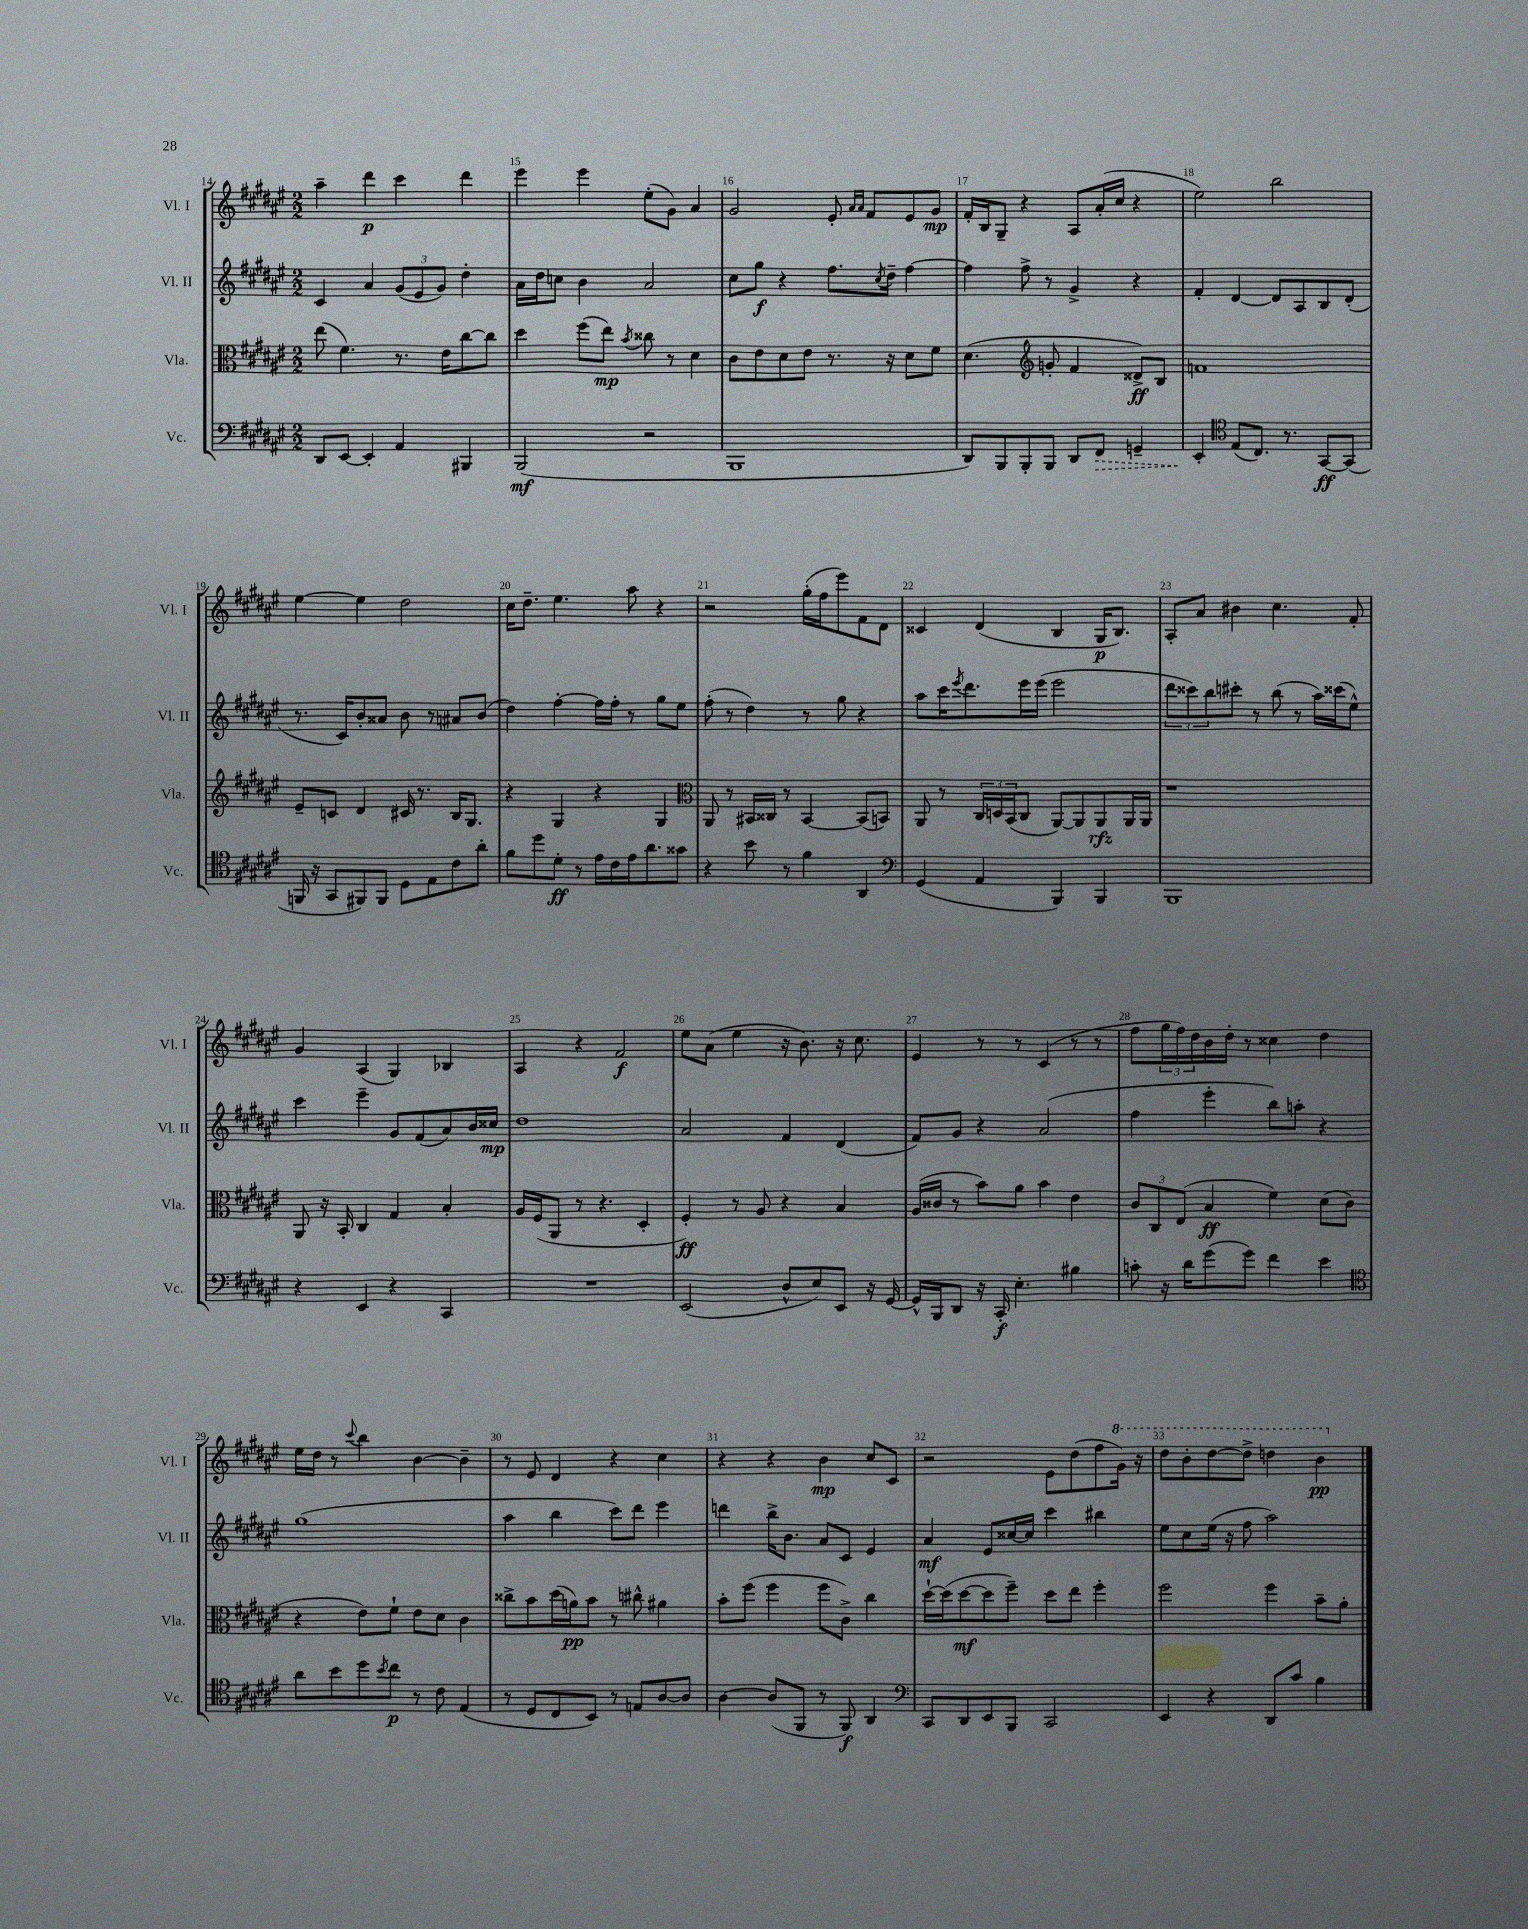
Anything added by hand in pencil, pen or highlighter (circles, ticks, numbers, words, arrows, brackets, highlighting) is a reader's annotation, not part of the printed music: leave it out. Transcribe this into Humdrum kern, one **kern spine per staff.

**kern	**dynam	**kern	**dynam	**kern	**dynam	**kern	**dynam
*part4	*part4	*part3	*part3	*part2	*part2	*part1	*part1
*staff4	*staff4	*staff3	*staff3	*staff2	*staff2	*staff1	*staff1
*I"Vc.	*	*I"Vla.	*	*I"Vl. II	*	*I"Vl. I	*
*I'Vc.	*	*I'Vla.	*	*I'Vl. II	*	*I'Vl. I	*
*clefF4	*	*clefC3	*	*clefG2	*	*clefG2	*
*k[f#c#g#d#a#e#]	*	*k[f#c#g#d#a#e#]	*	*k[f#c#g#d#a#e#]	*	*k[f#c#g#d#a#e#]	*
*M2/2	*	*M2/2	*	*M2/2	*	*M2/2	*
=14	=14	=14	=14	=14	=14	=14	=14
8DD#/L	.	(8ee#\	.	4c#/	.	4aa#~\	.
[8EE#/J	.	4.f#\)	.	.	.	.	.
4EE#'/]	.	.	.	4a#/	.	4ddd#\	p
4AA#/	.	8.r	.	(12g#/L	.	4ccc#\	.
.	.	.	.	12e#/	.	.	.
.	.	.	.	12g#/J)	.	.	.
.	.	16e#\KL	.	.	.	.	.
4BBB#X/	.	[8cc#\	.	4dd#'\	.	4ddd#\	.
.	.	8cc#\J]	.	.	.	.	.
=15	=15	=15	=15	=15	=15	=15	=15
(2BBB/	mf	4dd#\	.	16a#\LL	.	4eee#\	.
.	.	.	.	16dd#\J	.	.	.
.	.	.	.	8ccn\J	.	.	.
.	.	(8ff#\L	.	4b\	.	4eee#\	.
.	.	8ee#\J)	mp	.	.	.	.
.	.	8qb/	.	.	.	.	.
2r	.	8cc##X\	.	2a#/	.	(8ee#'\L	.
.	.	8r	.	.	.	8g#\J)	.
.	.	4d#\	.	.	.	4a#/	.
=16	=16	=16	=16	=16	=16	=16	=16
1BBB	.	8c#\L	.	8cc#\L	.	2g#/	.
.	.	8e#\	.	8gg#\J	f	.	.
.	.	8d#\	.	4r	.	.	.
.	.	8e#\J	.	.	.	.	.
.	.	8.r	.	8.ff#\L	.	8e#'/	.
.	.	.	.	.	.	16qqa#/LL	.
.	.	.	.	.	.	16qqa#/JJ	.
.	.	.	.	.	.	8f#/L	.
.	.	.	.	8qcc#/	.	.	.
.	.	16r	.	16dd#~\Jk	.	.	.
.	.	8d#\L	.	[4ff#\	.	8e#/	.
.	.	8f#\J	.	.	.	8g#/J	mp
=17	=17	=17	=17	=17	=17	=17	=17
8DD#/L)	.	(4.d#\	.	4ff#\]	.	16f#'/LL	.
.	.	.	.	.	.	16B/J	.
8BBB/	.	.	.	.	.	8G#~/J	.
8BBB'/	.	.	.	8ff#^\	.	4r	.
*	*	*clefG2	*	*	*	*	*
8BBB/J	.	8gn'/	.	8r	.	.	.
8DD#/L	.	4f#/	.	4g#^/	.	8A#/L	.
!	!LO:HP:b	!	!	!	!	!	!
8FF#/J	>	.	.	.	.	(16a#'/L	.
.	.	.	.	.	.	16cc#/JJ	.
4GGn~/	.	8d##X^/L)	ff	4r	.	4r	.
.	.	8B/J	.	.	.	.	.
=18	=18	=18	=18	=18	=18	=18	=18
4EE#'/	.	1fn	.	4f#'/	.	2ee#\)	.
*clefC4	*	*	*	*	*	*	*
(8E#/L	]	.	.	[4d#/	.	.	.
8.C#/J)	.	.	.	.	.	.	.
.	.	.	.	8d#/L]	.	2bb\	.
8.r	.	.	.	.	.	.	.
.	.	.	.	8A#/	.	.	.
[8GG#/L	ff	.	.	8B/	.	.	.
(8GG#/J]	.	.	.	(8d#'/J	.	.	.
!!LO:LB:g=z
=19	=19	=19	=19	=19	=19	=19	=19
16FFn/	.	8e#~/L	.	8.r	.	[4ee#\	.
16r	.	.	.	.	.	.	.
8GG#/L	.	8cn/J	.	.	.	.	.
.	.	.	.	16c#/KL)	.	.	.
8FF#X/)	.	4d#/	.	8b'/	.	4ee#\]	.
8FF#/J	.	.	.	8a##X/J	.	.	.
8D#\L	.	16c#X/	.	8b\	.	2dd#\	.
.	.	8.r	.	.	.	.	.
8E#\	.	.	.	8r	.	.	.
8c#\	.	16B/KL	.	8a#X/L	.	.	.
.	.	8.G#/J	.	.	.	.	.
8a#'\J	.	.	.	(8b/J	.	.	.
=20	=20	=20	=20	=20	=20	=20	=20
8f#\L	.	4r	.	4dd#\)	.	16cc#\KL	.
.	.	.	.	.	.	8.dd#~\J	.
8dd#\	.	.	.	.	.	.	.
8d#'\J	ff	4G#/	.	[4ff#'\	.	4.ee#\	.
8r	.	.	.	.	.	.	.
16e#\LL	.	4r	.	16ff#\LL]	.	.	.
16c#\	.	.	.	16ff#'\JJ	.	.	.
16e#\J	.	.	.	8r	.	8aa#\	.
8.a#\	.	.	.	.	.	.	.
.	.	4G#/	.	8gg#\L	.	4r	.
8g##X\J	.	.	.	8ee#\J	.	.	.
=21	=21	=21	=21	=21	=21	=21	=21
*	*	*clefC3	*	*	*	*	*
4r	.	8AA#/	.	(8ff#'\	.	2r	.
.	.	8r	.	8r	.	.	.
8b\	.	16BB#X/LL	.	4dd#\)	.	.	.
.	.	16C##X/JJ	.	.	.	.	.
8r	.	8r	.	.	.	.	.
4f#\	.	[4BB#/	.	8r	.	(16gg#'\LL	.
.	.	.	.	.	.	16ff#\J	.
.	.	.	.	8gg#\	.	8eee#\)	.
4AA#/	.	(8BB#/L]	.	4r	.	8f#\	.
.	.	8BBn/J)	.	.	.	8d#\J	.
=22	=22	=22	=22	=22	=22	=22	=22
*clefF4	*	*	*	*	*	*	*
(4GG#/	.	8AA#/	.	8aa#\L	.	4c##X/	.
.	.	8r	.	16ccc#\K	.	.	.
.	.	.	.	8qeee#/	.	.	.
.	.	.	.	8.ddd#\	.	.	.
4AA#/	.	24C#/LL	.	.	.	(4d#/	.
.	.	24Dn/	.	.	.	.	.
.	.	(24BB/J	.	.	.	.	.
.	.	8C#/J	.	16eee#\L	.	.	.
.	.	.	.	(16eee#\JJ	.	.	.
4BBB/)	.	[8AA#/L)	.	2eee#\	.	4B/	.
.	.	8AA#/]	.	.	.	.	.
4BBB/	.	8AA#/	rfz	.	.	16G#/KL	p
.	.	.	.	.	.	8.B/J)	.
.	.	16AA#/L	.	.	.	.	.
.	.	16AA#/JJ	.	.	.	.	.
=23	=23	=23	=23	=23	=23	=23	=23
1BBB	.	1r	.	12ddd#\L	.	8A#'/L	.
.	.	.	.	12ccc##X\)	.	.	.
.	.	.	.	.	.	8a#/J	.
.	.	.	.	12bb\	.	.	.
.	.	.	.	8ccc#X'\J	.	4b#X\	.
.	.	.	.	8r	.	.	.
.	.	.	.	(8bb\	.	4.cc#\	.
.	.	.	.	8r	.	.	.
.	.	.	.	16aa#\LL)	.	.	.
.	.	.	.	(16ccc##X\J	.	.	.
.	.	.	.	8ee#^^\J)	.	8f#'/	.
!!LO:LB:g=z
=24	=24	=24	=24	=24	=24	=24	=24
4r	.	8AA#/	.	4ccc#\	.	4g#/	.
.	.	16r	.	.	.	.	.
.	.	16BB'/	.	.	.	.	.
4EE#/	.	4C#/	.	4eee#~\	.	(4A#/	.
4r	.	4G#/	.	8g#/L	.	4G#/)	.
.	.	.	.	(8f#/	.	.	.
4CC#/	.	4B'/	.	8a#/)	.	4B-X/	.
.	.	.	.	16b/L	.	.	.
.	.	.	.	16cc##X/JJ	mp	.	.
=25	=25	=25	=25	=25	=25	=25	=25
1r	.	16A#/LL	.	1dd#	.	4A#/	.
.	.	(16F#/J	.	.	.	.	.
.	.	8AA#/J	.	.	.	.	.
.	.	8r	.	.	.	4r	.
.	.	4.r	.	.	.	.	.
.	.	.	.	.	.	2f#/	f
.	.	4D#'/	.	.	.	.	.
=26	=26	=26	=26	=26	=26	=26	=26
(2EE#/	.	4F#'/)	ff	2a#/	.	8ee#\L	.
.	.	.	.	.	.	(8a#\J	.
.	.	8r	.	.	.	4ee#\	.
.	.	8A#/	.	.	.	.	.
8D#^^/L	.	4r	.	4f#/	.	16r	.
.	.	.	.	.	.	8.b\)	.
8E#/)	.	.	.	.	.	.	.
8EE#/J	.	4B/	.	(4d#/	.	16r	.
.	.	.	.	.	.	8.cc#\	.
16r	.	.	.	.	.	.	.
[16GG#/	.	.	.	.	.	.	.
=27	=27	=27	=27	=27	=27	=27	=27
16GG#^^/LL]	.	(16A#/LL	.	8f#/L)	.	4e#/	.
16BBB/J	.	16c##X/JJ	.	.	.	.	.
8DD#/J	.	8r	.	8g#/J	.	.	.
16r	.	8b\L)	.	4r	.	8r	.
16CC#'/	f	.	.	.	.	.	.
4.E#'\	.	8a#\J	.	.	.	8r	.
.	.	4b\	.	(2a#/	.	(4c#/	.
4B#X\	.	4e#\	.	.	.	8r	.
.	.	.	.	.	.	8r	.
=28	=28	=28	=28	=28	=28	=28	=28
8cn'\	.	12c#/L	.	4ff#\	.	8ff#\L	.
.	.	12C#/	.	.	.	.	.
16r	.	.	.	.	.	24gg#\L	.
.	.	(12E#/J	.	.	.	24ff#\)	.
16d#\KL	.	.	.	.	.	.	.
.	.	.	.	.	.	24dd#\	.
(8g#\	.	4B/	ff	4eee#'\	.	16b\	.
.	.	.	.	.	.	16dd#'\JJ	.
8g#\J)	.	.	.	.	.	8r	.
4f#\	.	4f#\)	.	8bb\L)	.	4cc##X\	.
.	.	.	.	8aan'\J	.	.	.
4e#\	.	(8d#\L	.	4r	.	4dd#\	.
.	.	8c#\J	.	.	.	.	.
!!LO:LB:g=z
=29	=29	=29	=29	=29	=29	=29	=29
*clefC4	*	*	*	*	*	*	*
8a#\L	.	4r	.	(1gg#	.	16ee#\LL	.
.	.	.	.	.	.	16dd#\JJ	.
8b\	.	.	.	.	.	8r	.
.	.	.	.	.	.	8qqccc#/	.
8dd#\	.	8e#\L)	.	.	.	4bb\	.
8qb/	.	.	.	.	.	.	.
8cc#\J	p	8f#`\J	.	.	.	.	.
8r	.	8e#\L	.	.	.	[4b\	.
8c#\	.	8d#\J	.	.	.	.	.
(4E#/	.	4c#\	.	.	.	4b~\]	.
=30	=30	=30	=30	=30	=30	=30	=30
8r	.	8cc##X^\L	.	4aa#\	.	8r	.
8D#/L	.	8b\	.	.	.	8e#/	.
8C#/	.	(16dd#\L	.	4bb\	.	4d#/	.
.	.	16an\J)	pp	.	.	.	.
8BB/J)	.	8b\J	.	.	.	.	.
8r	.	8r	.	8ccc#\L)	.	4r	.
8En/L	.	8cc#X^^\	.	8ddd#\J	.	.	.
[8A#/	.	4a#X\	.	4eee#\	.	4cc#\	.
8A#/J]	.	.	.	.	.	.	.
=31	=31	=31	=31	=31	=31	=31	=31
[4A#\	.	8b'\L	.	4dddn\	.	4r	.
.	.	(8ff#\J	.	.	.	.	.
(8A#/L]	.	4ff#\	.	16bb^\KL	.	4r	.
.	.	.	.	8.b\J	.	.	.
8FF#/J	.	.	.	.	.	.	.
8r	.	8ff#\L	.	8a#/L	.	4b\	mp
8FF#/)	f	8c#^\J)	.	8c#/J	.	.	.
4AA#/	.	4cc#\	.	4e#/	.	8cc#/L	.
.	.	.	.	.	.	8c#/J	.
=32	=32	=32	=32	=32	=32	=32	=32
*clefF4	*	*	*	*	*	*	*
8CC#/L	.	[16dd#`\LL	.	4a#/	mf	2r	.
.	.	(16dd#\J]	.	.	.	.	.
8DD#/	.	[8dd#\	mf	.	.	.	.
8EE#/	.	8dd#\]	.	8e#/L	.	.	.
8BBB/J	.	8ff#~\J)	.	[16cc##X/L	.	.	.
.	.	.	.	16cc##/JJ]	.	.	.
2CC#/	.	8dd#\L	.	4ccc#\	.	8e#\L	.
.	.	8ee#\J	.	.	.	(8dd#\	.
.	.	4ff#'\	.	4bb#X\	.	8ff#\	.
*	*	*	*	*	*	*8va	*
.	.	.	.	.	.	16gg#\Jk)	.
.	.	.	.	.	.	16r	.
=33	=33	=33	=33	=33	=33	=33	=33
4EE#/	.	2ff#\	.	8ee#\L	.	8ddd#\L	.
.	.	.	.	8cc#\	.	8bb'\	.
4r	.	.	.	(16ee#\Jk	.	[8ddd#\	.
.	.	.	.	16r	.	.	.
.	.	.	.	8ff#\	.	8ddd#^\J]	.
8DD#/L	.	4ff#\	.	2aa#\)	.	4dddn\	.
8c#/J	.	.	.	.	.	.	.
4B\	.	8b~\L	.	.	.	4bb\	pp
.	.	8a#'\J	.	.	.	.	.
*	*	*	*	*	*	*X8va	*
==	==	==	==	==	==	==	==
*-	*-	*-	*-	*-	*-	*-	*-
